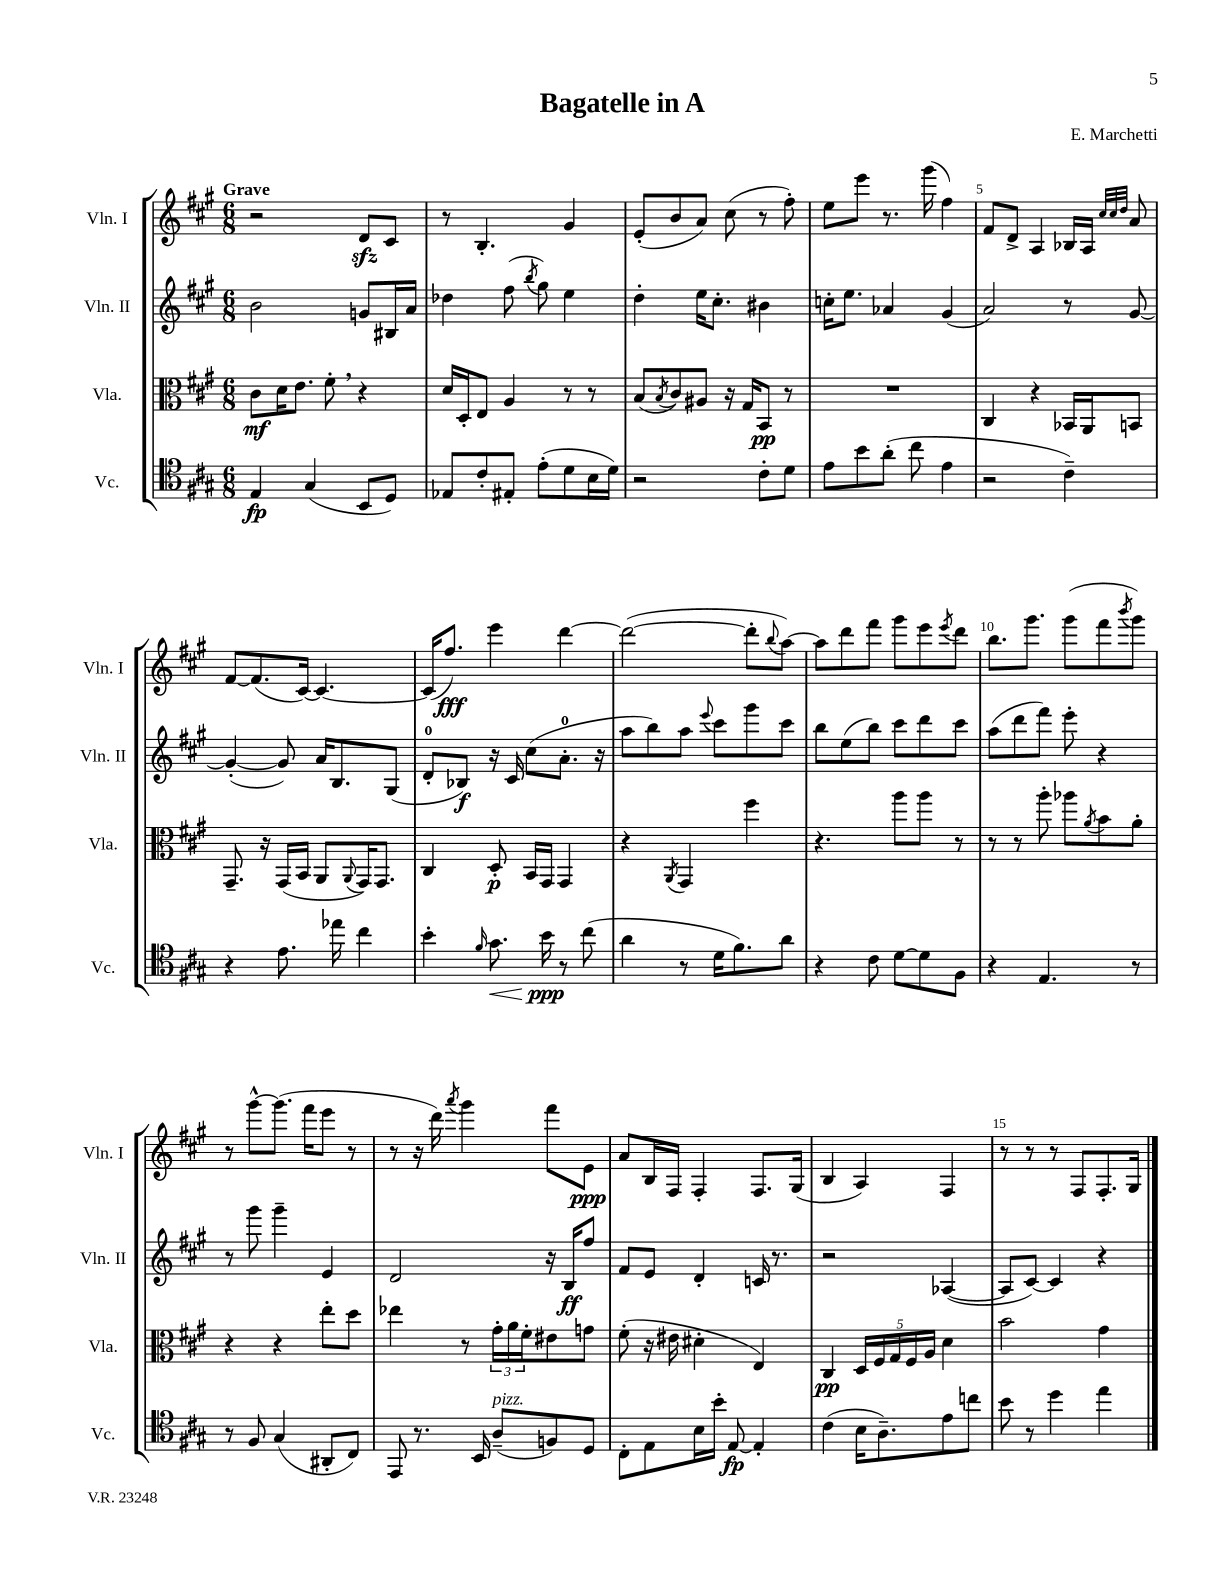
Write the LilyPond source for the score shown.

\header { title = "Bagatelle in A" composer = "E. Marchetti" }
<<
\new StaffGroup <<
\new Staff = "s0" \with { instrumentName = "Vln. I" shortInstrumentName = "Vln. I" } {
    \clef treble \key a \major \numericTimeSignature \time 6/8 \tempo "Grave"
    r2 d'8\sfz cis'8 |
    r8 b4.-. gis'4 |
    e'8-.( b'8 a'8) cis''8( r8 fis''8-.) |
    e''8 e'''8 r8. gis'''16( fis''4) |
    fis'8 d'8-> a4 bes16 a16 \grace { cis''32 cis''32 d''32 } a'8 |
    fis'8~ fis'8.( cis'16~) cis'4.~ |
    cis'16( fis''8.\fff) e'''4 d'''4~ |
    d'''2~( d'''8-. \appoggiatura { b''8 } a''8~) |
    a''8 d'''8 fis'''8 gis'''8 e'''8 \acciaccatura { e'''8 } d'''8 |
    b''8. gis'''8. gis'''8( fis'''8 \acciaccatura { b'''8 } gis'''8) |
    r8 gis'''8~-^ gis'''8.( fis'''16 e'''8 r8 |
    r8 r16 d'''16) \acciaccatura { a'''8 } gis'''4 fis'''8 e'8\ppp |
    a'8 b16 fis16 fis4-. fis8. gis16( |
    b4 a4) fis4 |
    r8 r8 r8 fis8 fis8.-. gis16 \bar "|." |
}
\new Staff = "s1" \with { instrumentName = "Vln. II" shortInstrumentName = "Vln. II" } {
    \clef treble \key a \major \numericTimeSignature \time 6/8
    b'2 g'8 bis16 a'16 |
    des''4 fis''8( \acciaccatura { b''8 } gis''8) e''4 |
    d''4-. e''16 cis''8.-. bis'4 |
    c''16-. e''8. aes'4 gis'4( |
    a'2) r8 gis'8~ |
    gis'4~-.( gis'8) a'16 b8. gis8( |
    d'8-0-. bes8\f) r16 cis'16 cis''8( a'8.-0-. r16 |
    a''8 b''8) a''8 \appoggiatura { e'''8 } cis'''8 gis'''8 cis'''8 |
    b''8 e''8( b''8) cis'''8 d'''8 cis'''8 |
    a''8( d'''8 fis'''8) e'''8-. r4 |
    r8 gis'''8 gis'''4-- e'4 |
    d'2 r16 b16\ff fis''8 |
    fis'8 e'8 d'4-. c'16 r8. |
    r2 aes4~( |
    aes8 cis'8~) cis'4 r4 \bar "|." |
}
\new Staff = "s2" \with { instrumentName = "Vla." shortInstrumentName = "Vla." } {
    \clef alto \key a \major \numericTimeSignature \time 6/8
    cis'8\mf d'16 e'8. fis'8-. \breathe r4 |
    d'16 d16-. e8 a4 r8 r8 |
    b8( \acciaccatura { b8 } cis'8) ais8 r16 gis16 b,8\pp r8 |
    R2. |
    cis4 r4 bes,16 a,16 b,8 |
    gis,8.-- r16 gis,16( b,16 a,8 \appoggiatura { a,8 } gis,16) gis,8. |
    cis4 d8-.\p b,16 gis,16 gis,4 |
    r4 \acciaccatura { a,8 } gis,4 fis''4 |
    r4. a''8 a''8 r8 |
    r8 r8 a''8-. aes''8 \acciaccatura { a'8 } b'8 a'8-. |
    r4 r4 e''8-. d''8 |
    ees''4 r8 \tuplet 3/2 { gis'16-. a'16 fis'16-. } eis'8 g'8 |
    fis'8-.( r16 eis'16 dis'4-. e4) |
    cis4\pp \tuplet 5/4 { d16 fis16 gis16 fis16 a16 } d'4 |
    b'2 gis'4 \bar "|." |
}
\new Staff = "s3" \with { instrumentName = "Vc." shortInstrumentName = "Vc." } {
    \clef tenor \key a \major \numericTimeSignature \time 6/8
    e4\fp gis4( b,8 d8) |
    ees8 cis'8-. eis8-. e'8-.( d'8 b16 d'16) |
    r2 cis'8-. d'8 |
    e'8 b'8 a'8-.( cis''8 e'4 |
    r2 cis'4--) |
    r4 e'8. ees''16 cis''4 |
    b'4-. \grace { fis'16 } gis'8.\< b'16\ppp\! r8 cis''8( |
    a'4 r8 d'16 fis'8.) a'8 |
    r4 cis'8 d'8~ d'8 fis8 |
    r4 e4. r8 |
    r8 fis8 gis4( ais,8-. cis8) |
    e,8 r8. b,16 a8--^\markup { \italic "pizz." }( f8) d8 |
    cis8-. e8 b16 b'16-. e8~\fp e4-. |
    cis'4( b16 a8.--) e'8 c''8 |
    b'8 r8 d''4 e''4 \bar "|." |
}
>>
>>
\layout { \context { \Score \override BarNumber.break-visibility = ##(#f #t #t) barNumberVisibility = #(every-nth-bar-number-visible 5) } }
